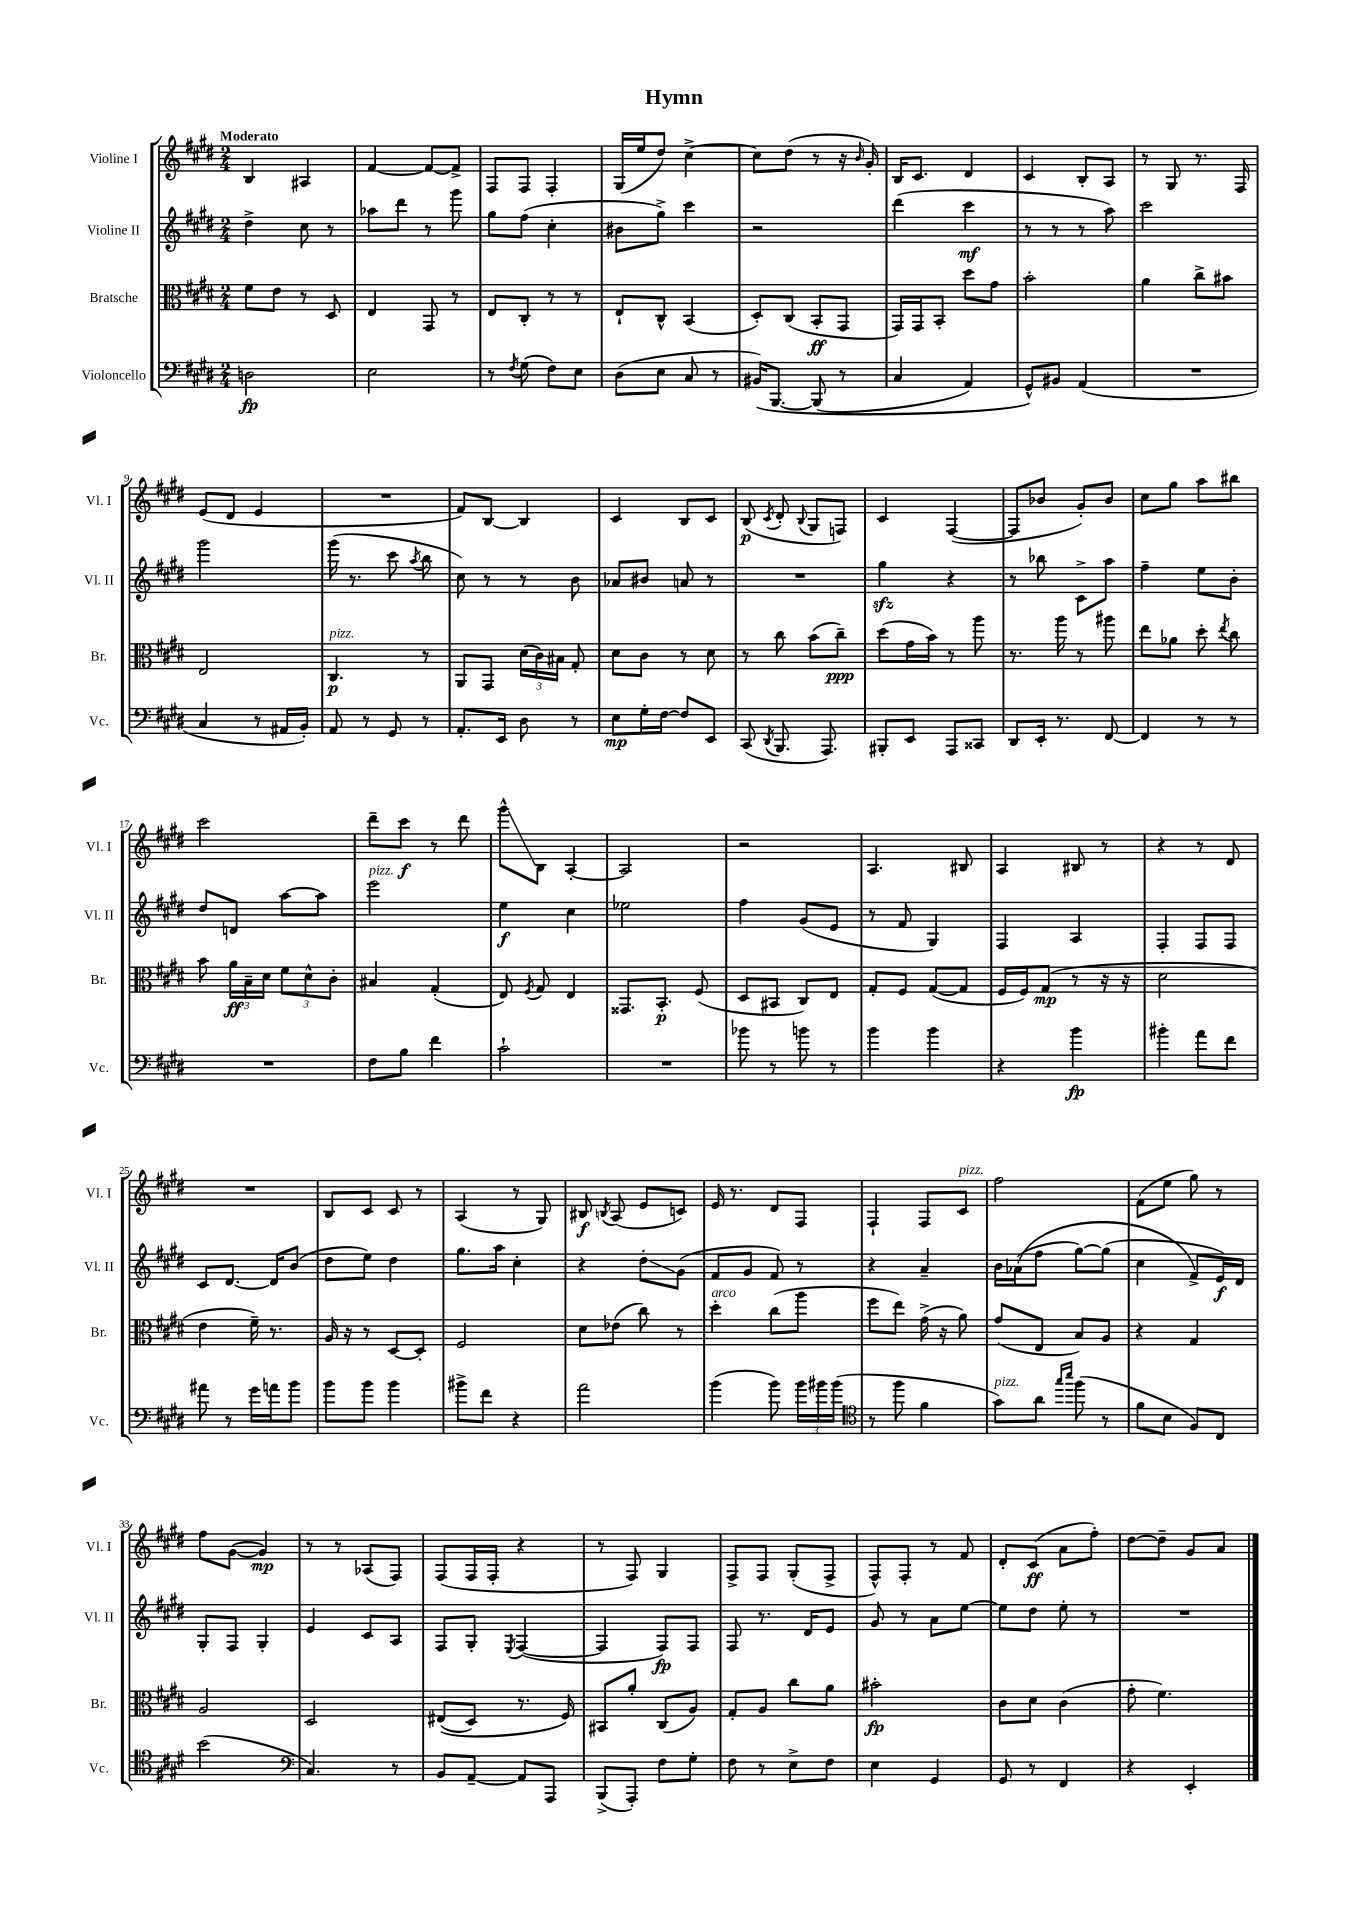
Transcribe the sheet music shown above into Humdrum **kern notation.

**kern	**kern	**kern	**kern
*staff4	*staff3	*staff2	*staff1
*clefF4	*clefC3	*clefG2	*clefG2
*k[f#c#g#d#]	*k[f#c#g#d#]	*k[f#c#g#d#]	*k[f#c#g#d#]
*M2/4	*M2/4	*M2/4	*M2/4
2D	8f#	4dd#^	4B
.	8e	.	.
.	8r	8cc#	4A#
.	8D#	8r	.
=	=	=	=
2E	4E	8aa-	[4f#
.	.	8ddd#	.
.	8GG#	8r	8f#_
.	8r	8ggg#	8f#^]
=	=	=	=
8r	8E	8gg#	8F#
8qF#	.	.	.
(8G#	8C#'	(8ff#	8F#
8F#)	8r	4cc#'	4F#'
8E	8r	.	.
=	=	=	=
(8D#	8E`	8b#	(16G#
.	.	.	16ee
8E	8C#^^	8gg#^)	8dd#)
8C#	(4BB	4ccc#	[4cc#^
8r	.	.	.
=	=	=	=
&(16BB#)	8D#')	2r	8cc#]
[8.BBB	.	.	.
.	(8C#	.	(8dd#
(8BBB]	8BB'	.	8r
8r	8GG#	.	16r
.	.	.	16qqb
.	.	.	16g#')
=	=	=	=
4C#	16GG#)	(4ddd#	16B
.	16GG#	.	8.c#
.	8BB'	.	.
4AA)	8dd#	4ccc#	4d#
.	8g#	.	.
=	=	=	=
8GG#^^&)	2b'	8r	4c#
8BB#	.	8r	.
(4AA	.	8r	8B'
.	.	8aa)	8A
=	=	=	=
2r	4a	2ccc#	8r
.	.	.	8G#
.	8cc#^	.	8.r
.	8b#	.	.
.	.	.	16F#
=	=	=	=
4C#	2E	2ggg#	(8e
.	.	.	8d#
8r	.	.	4e
16AA#	.	.	.
16BB')	.	.	.
=	=	=	=
8AA	4.C#	(16ggg#	2r
.	.	8.r	.
8r	.	.	.
8GG#	.	8ccc#	.
.	.	8qaa	.
8r	8r	8bb	.
=	=	=	=
8.AA'	8AA	8cc#)	8f#)
.	8GG#	8r	[8B
16EE	.	.	.
8D#	(24d#	8r	4B]
.	24c#)	.	.
.	24B#	.	.
8r	8G#'	8b	.
=	=	=	=
8E	8d#	8a-	4c#
16G#'	8c#	8b#	.
[16F#	.	.	.
8F#]	8r	8a	8B
8EE	8d#	8r	8c#
=	=	=	=
(8CC#	8r	2r	(8B
8qDD#	.	.	8qc#
8.BBB	8cc#	.	8d#'
.	.	.	8qqB
.	(8b	.	8G#
8.AAA)	.	.	.
.	8cc#~)	.	8F)
=	=	=	=
8BBB#'	(8dd#	4gg#	4c#
8EE	16g#	.	.
.	16b)	.	.
8AAA	8r	4r	([4F#
8CC##	8aa	.	.
=	=	=	=
8DD#	8.r	8r	8F#]
16EE'	.	8bb-	8b-
8.r	16aa	.	.
.	8r	8c#^	8g#')
[8FF#	8aa#	8aa	8b-
=	=	=	=
4FF#]	8ee	4ff#~	8cc#
.	8a-	.	8gg#
8r	8dd#'	8ee	8aa
.	8qee	.	.
8r	8cc#	8b'	8bb#
=	=	=	=
2r	8b	8dd#	2ccc#
.	24a	8d	.
.	24B~	.	.
.	24d#	.	.
.	12f#	[8aa	.
.	12d#^^	.	.
.	.	8aa]	.
.	12c#'	.	.
=	=	=	=
8F#	4B#	2eee	8ddd#~
8B	.	.	8ccc#
4f#	(4G#'	.	8r
.	.	.	8ddd#
=	=	=	=
2c#`	8E)	4ee	8ggg#^^
.	8qF#	.	.
.	8G#	.	8B
.	4E	4cc#	[4A'
=	=	=	=
2r	8.GG##	2ee-	2A]
.	8.BB'	.	.
.	(8F#	.	.
=	=	=	=
8b-	8D#	4ff#	2r
8r	8BB#	.	.
8b	8C#)	(8g#	.
8r	8E	8e	.
=	=	=	=
4b	8G#'	8r	4.A
.	8F#	8f#	.
4b	([8G#	4G#)	.
.	8G#]	.	8B#
=	=	=	=
4r	16F#	4F#	4A
.	16F#)	.	.
.	(8G#	.	.
4b	8r	4A	8B#
.	16r	.	8r
.	16r	.	.
=	=	=	=
4b#'	2d#	4F#'	4r
8a	.	8F#	8r
8f#	.	8F#	8d#
=	=	=	=
8a#	4e	8c#	2r
8r	.	[8.d#	.
16g#	16f#~)	.	.
16a	8.r	16d#]	.
8b	.	(8b	.
=	=	=	=
8b	16A	8dd#	8B
.	16r	.	.
8b	8r	8ee)	8c#
4b	[8D#	4dd#	8c#
.	8D#']	.	8r
=	=	=	=
8b#^	2F#	8.gg#	(4A
8f#	.	.	.
.	.	16aa	.
4r	.	4cc#'	8r
.	.	.	8G#)
=	=	=	=
2a	8d#	4r	8B#
.	.	.	8qB
.	(8e-	.	(8A
.	8cc#)	8dd#'	8e
.	8r	(8g#	8c)
=	=	=	=
(4b	4dd#'	8f#	16e
.	.	.	8.r
.	.	8g#	.
8b)	(8cc#	8f#)	8d#
24b	8aa	8r	8F#
24b#	.	.	.
(24b#	.	.	.
=	=	=	=
*clefC4	*	*	*
8r	8ff#	4r	4F#`
8ff#	8ee)	.	.
4f#	(16g#^	4a~	8F#
.	16r	.	.
.	8a)	.	8c#
=	=	=	=
8g#)	(8g#	16b	2ff#
.	.	&((16a-	.
8a	8E	8ff#	.
16qqgg#	.	.	.
16qqbb	.	.	.
(8ff#	8B)	[8gg#)	.
8r	8A	(8gg#]	.
=	=	=	=
8f#	4r	4cc#	(8f#
8B	.	.	8ee
8F#)	4G#	8f#^&)	8gg#)
8C#	.	16e)	8r
.	.	16d#	.
=	=	=	=
(2b	2A	8G#'	8ff#
.	.	8F#	([8g#
.	.	4G#'	4g#])
=	=	=	=
*clefF4	*	*	*
4.C#)	2D#	4e	8r
.	.	.	8r
.	.	8c#	(8A-
8r	.	8A	8F#)
=	=	=	=
8BB	&((8E#	8F#	(8F#
[8AA~	8D#)	8G#'	16F#
.	.	.	16F#'
.	.	8qE	.
8AA]	8.r	([4F#	4r
8AAA	.	.	.
.	16F#&)	.	.
=	=	=	=
(8BBB^	8BB#	4F#]	8r
8AAA')	8a'	.	8F#)
8F#	(8C#	8F#)	4G#
8G#'	8A)	8F#	.
=	=	=	=
8F#	8G#'	8F#	8F#^
8r	8A	8.r	8F#
8E^	8cc#	.	(8G#'
.	.	16d#	.
8F#	8a	8e	8F#^
=	=	=	=
4E	2b#'	8g#	8F#^^)
.	.	8r	8F#'
4GG#	.	8a	8r
.	.	[8ee	8f#
=	=	=	=
8GG#	8c#	8ee]	8d#'
8r	8d#	8dd#	(8c#
4FF#	(4c#	8ee'	8a
.	.	8r	8ff#')
=	=	=	=
4r	8g#'	2r	[8dd#
.	4.f#)	.	8dd#~]
4EE'	.	.	8g#
.	.	.	8a
==	==	==	==
*-	*-	*-	*-
